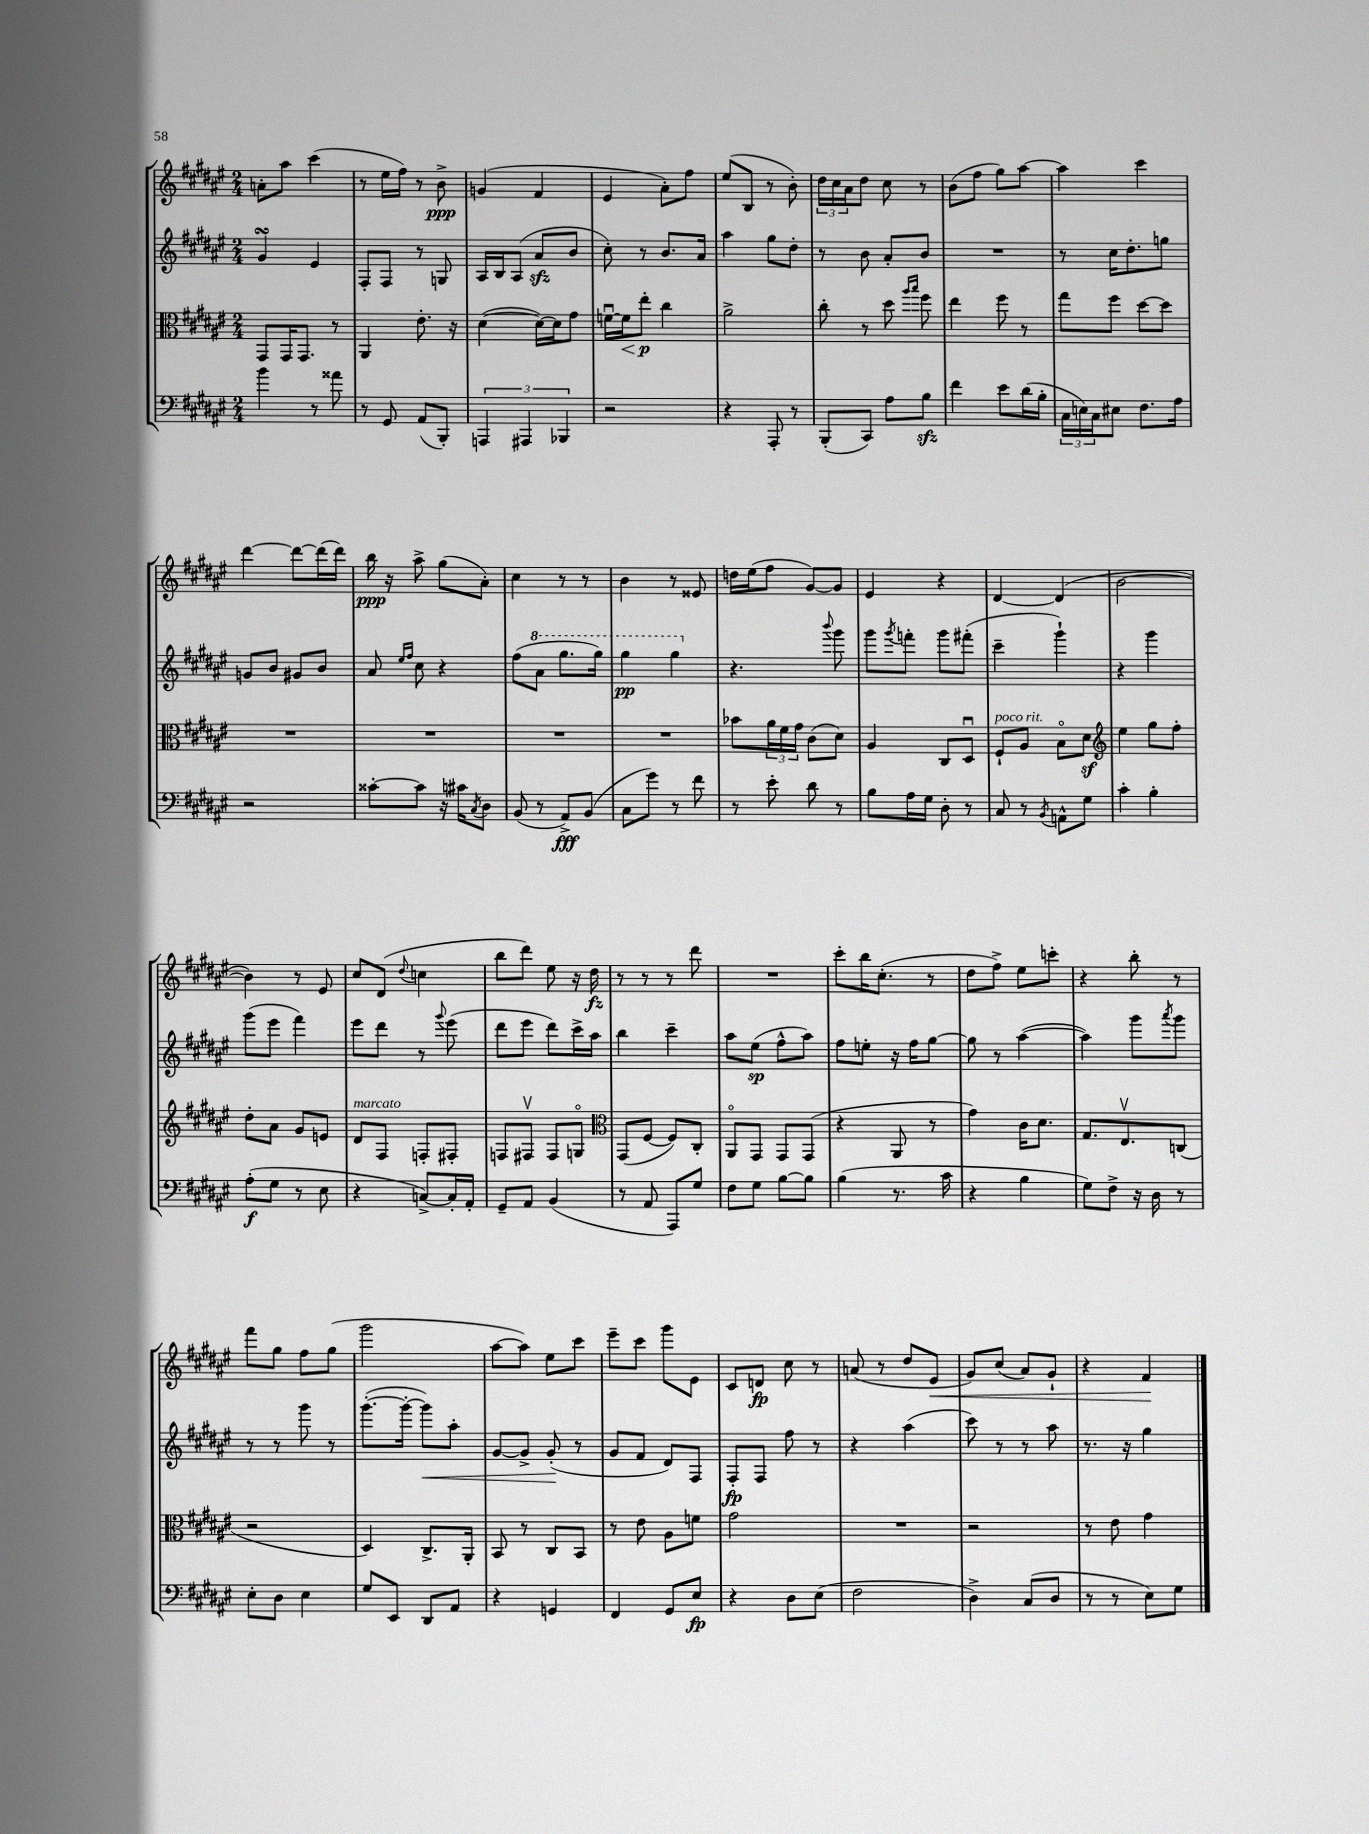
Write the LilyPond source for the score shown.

<<
\new StaffGroup <<
\new Staff = "s0" {
    \clef treble \key fis \major \numericTimeSignature \time 2/4
    a'8-. ais''8 cis'''4( |
    r8 eis''16 fis''16) r8 b'8->\ppp |
    g'4( fis'4 |
    eis'4 ais'8-.) fis''8 |
    eis''8( b8 r8 b'8-.) |
    \tuplet 3/2 { dis''16 cis''16 ais'16 } dis''8 cis''8 r8 |
    b'8( fis''8 gis''8) ais''8~ |
    ais''4 cis'''4 |
    dis'''4~ dis'''8~ dis'''16( dis'''16) |
    b''16\ppp r16 ais''8-> gis''8( ais'8-.) |
    cis''4 r8 r8 |
    b'4 r8 eisis'8 |
    d''16 eis''16( fis''8 gis'8~) gis'8 |
    eis'4 r4 |
    dis'4~ dis'4( |
    b'2~ |
    b'4) r8 eis'8 |
    cis''8 dis'8( \appoggiatura { dis''8 } c''4 |
    b''8 dis'''8) eis''8 r16 dis''16\fz |
    r8 r8 r8 dis'''8 |
    R2 |
    cis'''8-. b''16 cis''8.-.( r8 |
    dis''8 fis''8->) eis''8 c'''8-. |
    r4 b''8-. r8 |
    fis'''8 gis''8 fis''8 gis''8( |
    gis'''2 |
    ais''8~ ais''8) eis''8 cis'''8 |
    eis'''8-- cis'''8 gis'''8 eis'8 |
    cis'8 d'8\fp cis''8 r8 |
    a'8( r8 dis''8 eis'8\< |
    gis'8) cis''8( ais'8) gis'8-! |
    r4 fis'4\! \bar "|." |
}
\new Staff = "s1" {
    \clef treble \key fis \major \numericTimeSignature \time 2/4
    gis'4\turn eis'4 |
    fis8-. fis8 r8 g8 |
    ais16 b16 ais8( ais'8\sfz b'8 |
    cis''8-.) r8 b'8. ais'16 |
    ais''4 gis''8 dis''8-. |
    r8 b'8 ais'8-. b'8 |
    R2 |
    r8 cis''16 dis''8.-. g''8 |
    g'8 b'8 gis'8 b'8 |
    ais'8 \grace { eis''16 fis''16 } cis''8 r4 |
    fis''8( \ottava #1 ais''8 gis'''8. gis'''16) |
    gis'''4\pp gis'''4 \ottava #0 |
    r4. \appoggiatura { b'''8 } gis'''8 |
    gis'''8 \acciaccatura { gis'''8 } f'''8-. gis'''8 fis'''8-.( |
    cis'''4-- gis'''4-!) |
    r4 gis'''4 |
    gis'''8( eis'''8 fis'''4) |
    eis'''8 dis'''8 r8 \appoggiatura { gis'''8 } eis'''8( |
    dis'''8 eis'''8 dis'''8) cis'''16-> ais''16 |
    b''4 cis'''4-- |
    ais''8 eis''8\sp( fis''8-^ ais''8) |
    fis''8 e''8-. r16 fis''16 gis''8~ |
    gis''8 r8 ais''4~( |
    ais''4) gis'''8 \acciaccatura { ais'''8 } gis'''8 |
    r8 r8 gis'''8 r8 |
    gis'''8.~-.( gis'''16~-. gis'''8\<) ais''8-. |
    gis'8~ gis'8-> gis'8-.\!( r8 |
    gis'8 fis'8 dis'8) fis8 |
    fis8-.\fp fis8 fis''8 r8 |
    r4 ais''4( |
    cis'''8) r8 r8 ais''8 |
    r8. r16 gis''4 \bar "|." |
}
\new Staff = "s2" {
    \clef alto \key fis \major \numericTimeSignature \time 2/4
    gis,8 gis,16 gis,8. r8 |
    ais,4 eis'8.-. r16 |
    dis'4~( dis'16~) dis'16 gis'8 |
    f'16~\downbow f'16\< eis''8-.\p\! cis''4 |
    ais'2-> |
    cis''8-. r8 dis''8 \grace { ais''16 b''16 } fis''8 |
    eis''4 fis''8 r8 |
    gis''8 fis''8 dis''8~ dis''8 |
    R2 |
    R2 |
    R2 |
    R2 |
    bes'8 \tuplet 3/2 { ais'16 fis'16 gis'16 } cis'8( dis'8) |
    ais4 cis8 dis8\downbow |
    fis8-!^\markup { \italic "poco rit." } ais8 b8\flageolet dis'8\sf |
    \clef treble eis''4 gis''8 fis''8-. |
    dis''8-. ais'8 gis'8 e'8 |
    dis'8^\markup { \italic "marcato" } fis8 f8-. fis8-. |
    f8 fis8\upbow fis8 g8\flageolet |
    \clef alto gis,8( fis8~ fis8) cis8-. |
    ais,8\flageolet gis,8 gis,8 gis,8( |
    r4 ais,8 r8 |
    gis'4) cis'16 dis'8. |
    gis8. eis8.\upbow c8( |
    r2 |
    dis4) cis8.-> ais,16-. |
    b,8 r8 cis8 b,8 |
    r8 eis'8 ais8 f'8 |
    gis'2 |
    R2 |
    r2 |
    r8 eis'8 gis'4 \bar "|." |
}
\new Staff = "s3" {
    \clef bass \key fis \major \numericTimeSignature \time 2/4
    b'4 r8 aisis'8 |
    r8 gis,8 ais,8( b,,8-.) |
    \tuplet 3/2 { a,,4 ais,,4 bes,,4 } |
    r2 |
    r4 ais,,8-. r8 |
    b,,8-.( cis,8) ais8 b8\sfz |
    fis'4 eis'8 dis'16( b16-. |
    \tuplet 3/2 { cis16 e16) cis16 } eis8 fis8. ais16 |
    r2 |
    cisis'8~-. cisis'8 r16 cis'16 \acciaccatura { cis8 } dis8 |
    b,8( r8 ais,8->\fff) b,8( |
    cis8 gis'8) r8 fis'8 |
    r8 eis'8-. dis'8 r8 |
    b8 ais16 gis16 dis8-. r8 |
    cis8 r8 \acciaccatura { b,8 } a,8-^ gis8 |
    cis'4-. b4-. |
    ais8-.\f( gis8 r8 eis8 |
    r4 c8~->) c16-. ais,16-. |
    gis,8-- ais,8 b,4( |
    r8 ais,8 ais,,8) gis8 |
    fis8 gis8 b8~ b8 |
    b4( r8. cis'16 |
    r4 b4 |
    gis8) fis8-> r16 dis16 r8 |
    eis8-. dis8 eis4 |
    gis8 eis,8 dis,8 ais,8 |
    r4 g,4 |
    fis,4 gis,8 eis8\fp |
    r4 dis8 eis8( |
    fis2 |
    dis4->) cis8( dis8 |
    r8 r8 eis8) gis8 \bar "|." |
}
>>
>>
\layout { \context { \Score \remove "Bar_number_engraver" } }
